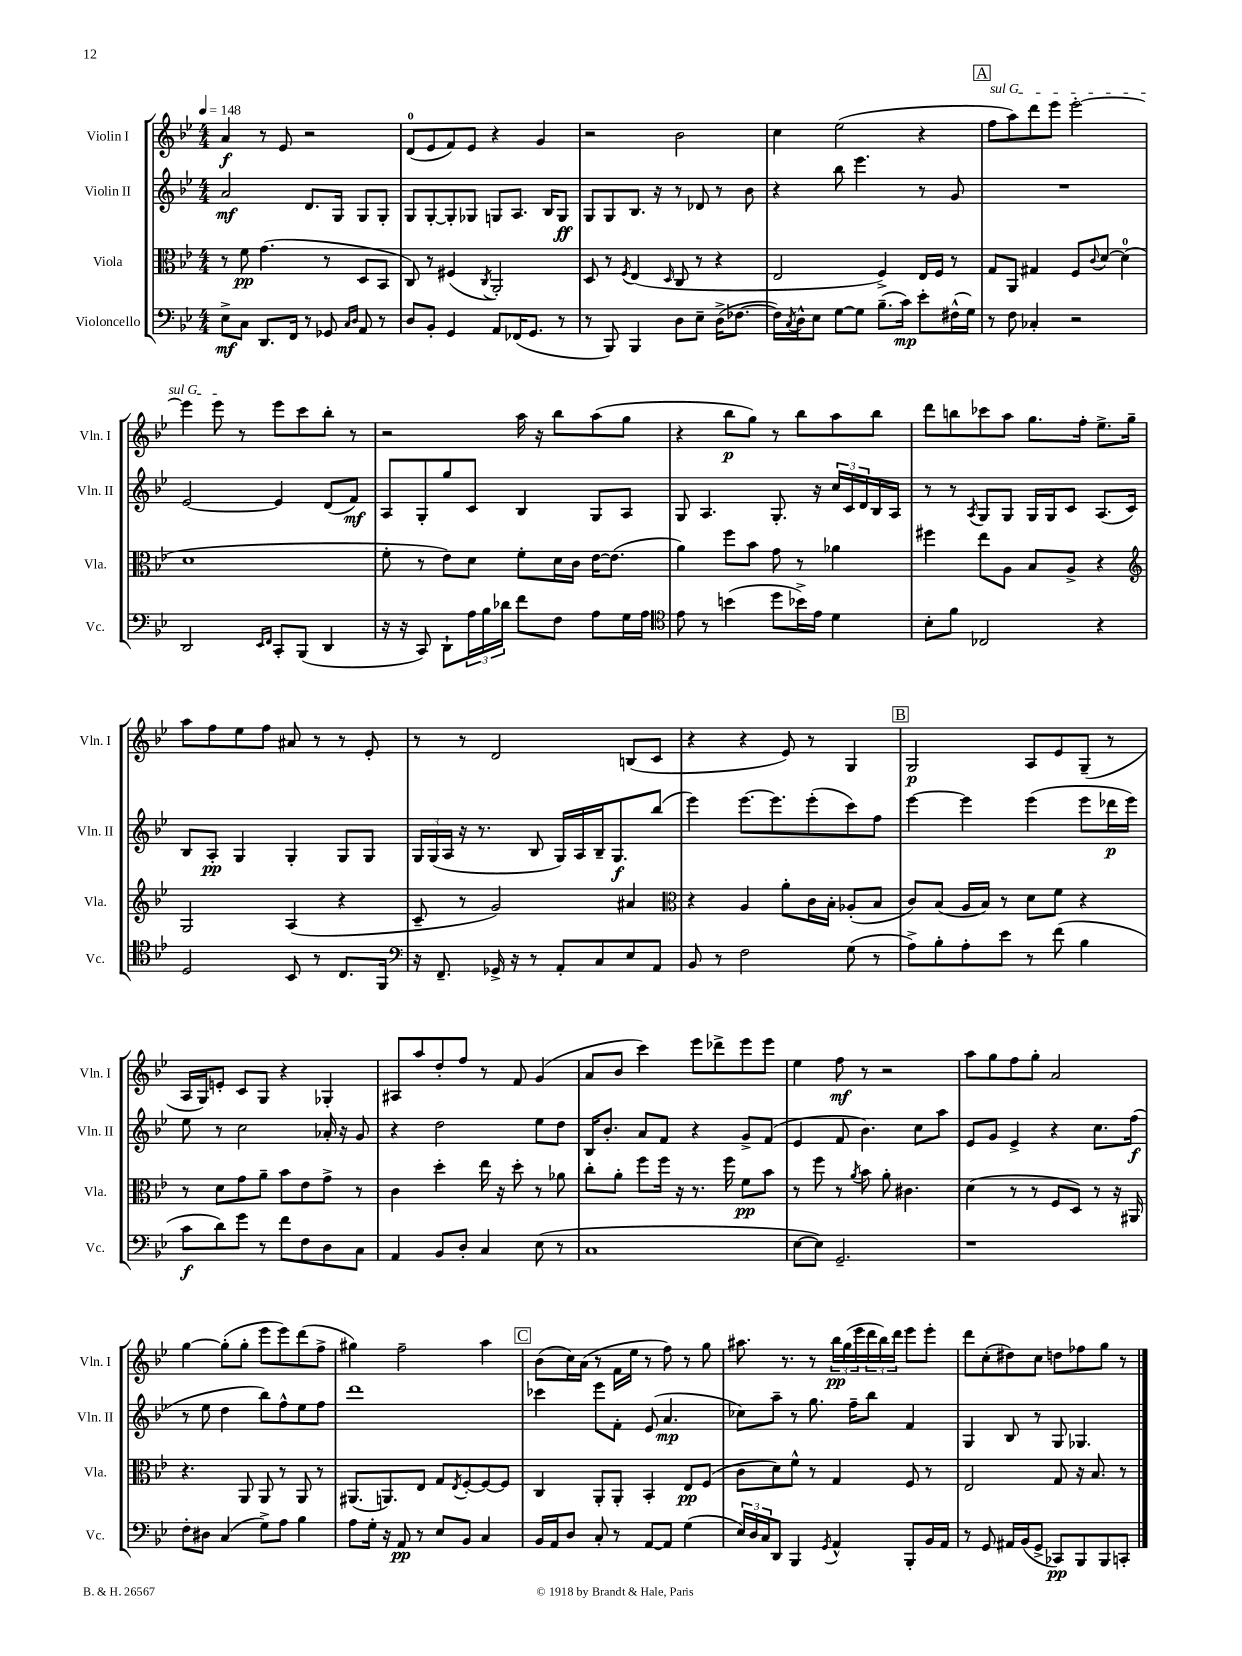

**kern	**kern	**kern	**kern
*staff4	*staff3	*staff2	*staff1
*clefF4	*clefC3	*clefG2	*clefG2
*k[b-e-]	*k[b-e-]	*k[b-e-]	*k[b-e-]
*M4/4	*M4/4	*M4/4	*M4/4
*MM148	*MM148	*MM148	*MM148
8E-^	8r	2a	4a
8C	8f	.	.
8.DD	(4.g	.	8r
.	.	.	8e-
16FF	.	.	.
8r	.	8.d	2r
8GG-	8r	.	.
.	.	16G	.
16qqC	.	.	.
16qqD	.	.	.
8AA	8D	8G	.
8r	8BB-	8G'	.
=	=	=	=
8D	8C)	8G	(8d
8BB-'	8r	[8G'	8e-
4GG	(4F#	8G']	8f)
.	.	8G-	8e-
.	8qC	.	.
8AA	2AA')	8G	4r
(16FF-	.	8.A	.
8.GG	.	.	.
.	.	.	4g
.	.	16B-	.
8r	.	8G	.
=	=	=	=
8r	8D	8G	2r
8BBB-)	8r	8G	.
.	8qF	.	.
4BBB-	(4E-	8.B-	.
.	.	16r	.
.	16qqD	.	.
8D	8C	8r	2b-
8E-~	8r	8d-	.
(16D^	4r	8r	.
[8.F-	.	.	.
.	.	8b-	.
=	=	=	=
16F-])	2E-	4r	4cc
8qC	.	.	.
16D^^	.	.	.
8E-	.	.	.
[8G	.	8bb-	(2ee-
8G]	.	4.eee-	.
(8.B-~	4F^)	.	.
16c)	.	.	.
8e-'	16E-	8r	4r
.	16F	.	.
(16F#^^	8r	8g	.
16G)	.	.	.
=	=	=	=
8r	8G	1r	8ff
8F	8AA	.	8aa)
4C-'	4G#	.	8ddd
.	.	.	8eee-
2r	8F	.	[2eee-'
.	8qqc	.	.
.	[8d	.	.
.	(4d]	.	.
=	=	=	=
2DD	1d	[2e-	4eee-]
.	.	.	8eee-
.	.	.	8r
16qqEE-	.	.	.
16qqFF	.	.	.
8CC'	.	4e-]	8eee-
(8BBB-	.	.	8ccc
4DD	.	(8d	8bb-'
.	.	8f)	8r
=	=	=	=
16r	8f'	8A	2r
16r	.	.	.
8CC)	8r	8G'	.
8DD`	8e-)	8gg	.
24A	8d	8c	.
24B-	.	.	.
24d-	.	.	.
8f	8f'	4B-	16aa
.	.	.	16r
8F	16d	.	8bb-
.	16c	.	.
8A	[16e-	8G	(8aa
.	(8.e-]	.	.
16G	.	8A	8gg
16A	.	.	.
=	=	=	=
*clefC4	*	*	*
8e-	4a)	8G	4r
8r	.	4.A	.
(4b	8ff	.	8bb-
.	8b-	.	8gg)
8dd	8g	8.G'	8r
16b-^)	8r	.	8bb-
16e-	.	16r	.
4d	4a-	24cc	8aa
.	.	24c	.
.	.	24d	.
.	.	16B-	8bb-
.	.	16A	.
=	=	=	=
8B-'	4ff#	8r	8ddd
8f	.	8r	8bb
.	.	8qA	.
2C-	8ee-	8G	8ccc-
.	8A	8G	8aa
.	8B-	16G	8.gg
.	.	16G	.
.	8A^	8c	.
.	.	.	16ff'
4r	4r	(8.A	8.ee-^
.	.	16c)	16gg~
=	=	=	=
*	*clefG2	*	*
2D	2G	8B-	8aa
.	.	8A'	8ff
.	.	4G	8ee-
.	.	.	8ff
8BB-	(4A	4G'	8a#
8r	.	.	8r
8.C	4r	8G	8r
.	.	8G	8e-'
16FF	.	.	.
=	=	=	=
*clefF4	*	*	*
16r	8c~	24G	8r
.	.	(24G	.
8.FF~	.	.	.
.	.	24A	.
.	8r	16r	8r
.	.	8.r	.
16GG-^	2g)	.	2d
16r	.	.	.
8r	.	8B-	.
8AA'	.	16G)	.
.	.	16A	.
8C	.	16B-~	.
.	.	8.G	.
8E-	4a#	.	(8B
8AA	.	(8bb-	8c
=	=	=	=
*	*clefC3	*	*
8BB-	4r	4eee-)	4r
8r	.	.	.
2F	4A	[8.eee-	4r
.	.	8.eee-]	.
.	8a'	.	8e-)
.	16c	(8eee-'	8r
.	16B-'	.	.
(8G	(8A-'	8ccc)	4G
8r	8B-	8ff	.
=	=	=	=
8A^)	8c)	[4eee-	2G
8B-'	(8B-	.	.
8A'	16A	4eee-]	.
.	16B-)	.	.
8e-	8r	.	.
8r	8d	(4eee-	8A
(8f	8f	.	8e-
4B-	4r	8eee-	(8G~
.	.	16ddd-	8r
.	.	16eee-)	.
=	=	=	=
8c	8r	8ee-	16A
.	.	.	16G)
8d)	8d	8r	8e'
8g	8g	2cc	8c
8r	8a~	.	8G
8f	8b-	.	4r
8F	8e-	.	.
8D	8g^	16a-'	4G-'
.	.	16r	.
8C	8r	8g	.
=	=	=	=
4AA	4c	4r	8A#
.	.	.	8aa
8BB-	4dd'	2dd	8dd'
8D'	.	.	8ff
4C	16ee-	.	8r
.	16r	.	.
.	8dd'	.	8f
(8E-	8r	8ee-	(4g
8r	8a-	8dd	.
=	=	=	=
1C	8cc'	16B-	8a
.	.	8.b-'	.
.	8a'	.	8b-
.	8ff	8a	4ccc)
.	16ff	8f	.
.	16r	.	.
.	8.r	4r	8eee-
.	.	.	8ddd-^
.	16ff	.	.
.	8f	8g^	8eee-
.	8b-	(8f	8eee-
=	=	=	=
[8E-	8r	4e-	4ee-
8E-])	8ff	.	.
2.GG~	8r	8f	8ff
.	8qa	.	.
.	8b-	4.b-)	8r
.	8a'	.	2r
.	4.c#	.	.
.	.	8cc	.
.	.	8aa	.
=	=	=	=
1r	(4d	8e-	8aa
.	.	8g	8gg
.	8r	4e-^	8ff
.	8r	.	8gg'
.	8F	4r	2a
.	8D)	.	.
.	8r	8.cc	.
.	16r	.	.
.	16AA#	(16ff	.
=	=	=	=
8F'	4.r	8r	[4gg
8D#	.	8ee-	.
(4C	.	4dd	(8gg']
.	8AA	.	8gg'
8G^)	8AA	8bb-)	8eee-
8A	8r	8ff^^	8eee-)
4B-	8AA	8ee-	(8ddd
.	8r	8ff	8ff^
=	=	=	=
8A	(8.AA#	1ddd	4gg#)
16G'	.	.	.
16r	8.AA)	.	.
8AA	.	.	2ff~
8r	8E-	.	.
8E-	8G	.	.
.	8qE-	.	.
8BB-	[8F'	.	.
4C	8F_	.	4aa
.	8F]	.	.
=	=	=	=
16BB-	4C	4ccc-	(8b-
16AA	.	.	.
8D	.	.	16cc)
.	.	.	(16a
8C'	8AA'	8eee-	8r
8r	8AA'	8f'	16f
.	.	.	16ee-
[8AA	4BB-'	(8e-	8r
8AA]	.	4.a	8ff)
(4G	8E-	.	8r
.	(8F	.	8gg
=	=	=	=
24E-)	8c	8cc-)	8.aa#
24D	.	.	.
24C	.	.	.
8DD	8d)	8aa~	.
.	.	.	8.r
4BBB-	8f^^	8r	.
.	8r	8.gg	8r
8qGG	.	.	.
4AA^^	4G	.	24bb-
.	.	.	(24gg
.	.	16ff~	.
.	.	.	24eee-
.	.	8bb-	24ddd
.	.	.	24bb-)
.	.	.	24ddd
8BBB-'	8F	4f	8eee-
16BB-	8r	.	8eee-'
16AA	.	.	.
=	=	=	=
8r	2E-	4G	8ddd
8GG	.	.	(8cc'
16AA#	.	8B-	8dd#)
(16BB-	.	.	.
8GG^	.	8r	8cc
8CC-)	8G	8G	8dd
8BBB-	16r	4.G-	8ff-
.	8.B-	.	.
8BBB-	.	.	8gg
8CC'	8r	.	8r
==	==	==	==
*-	*-	*-	*-
